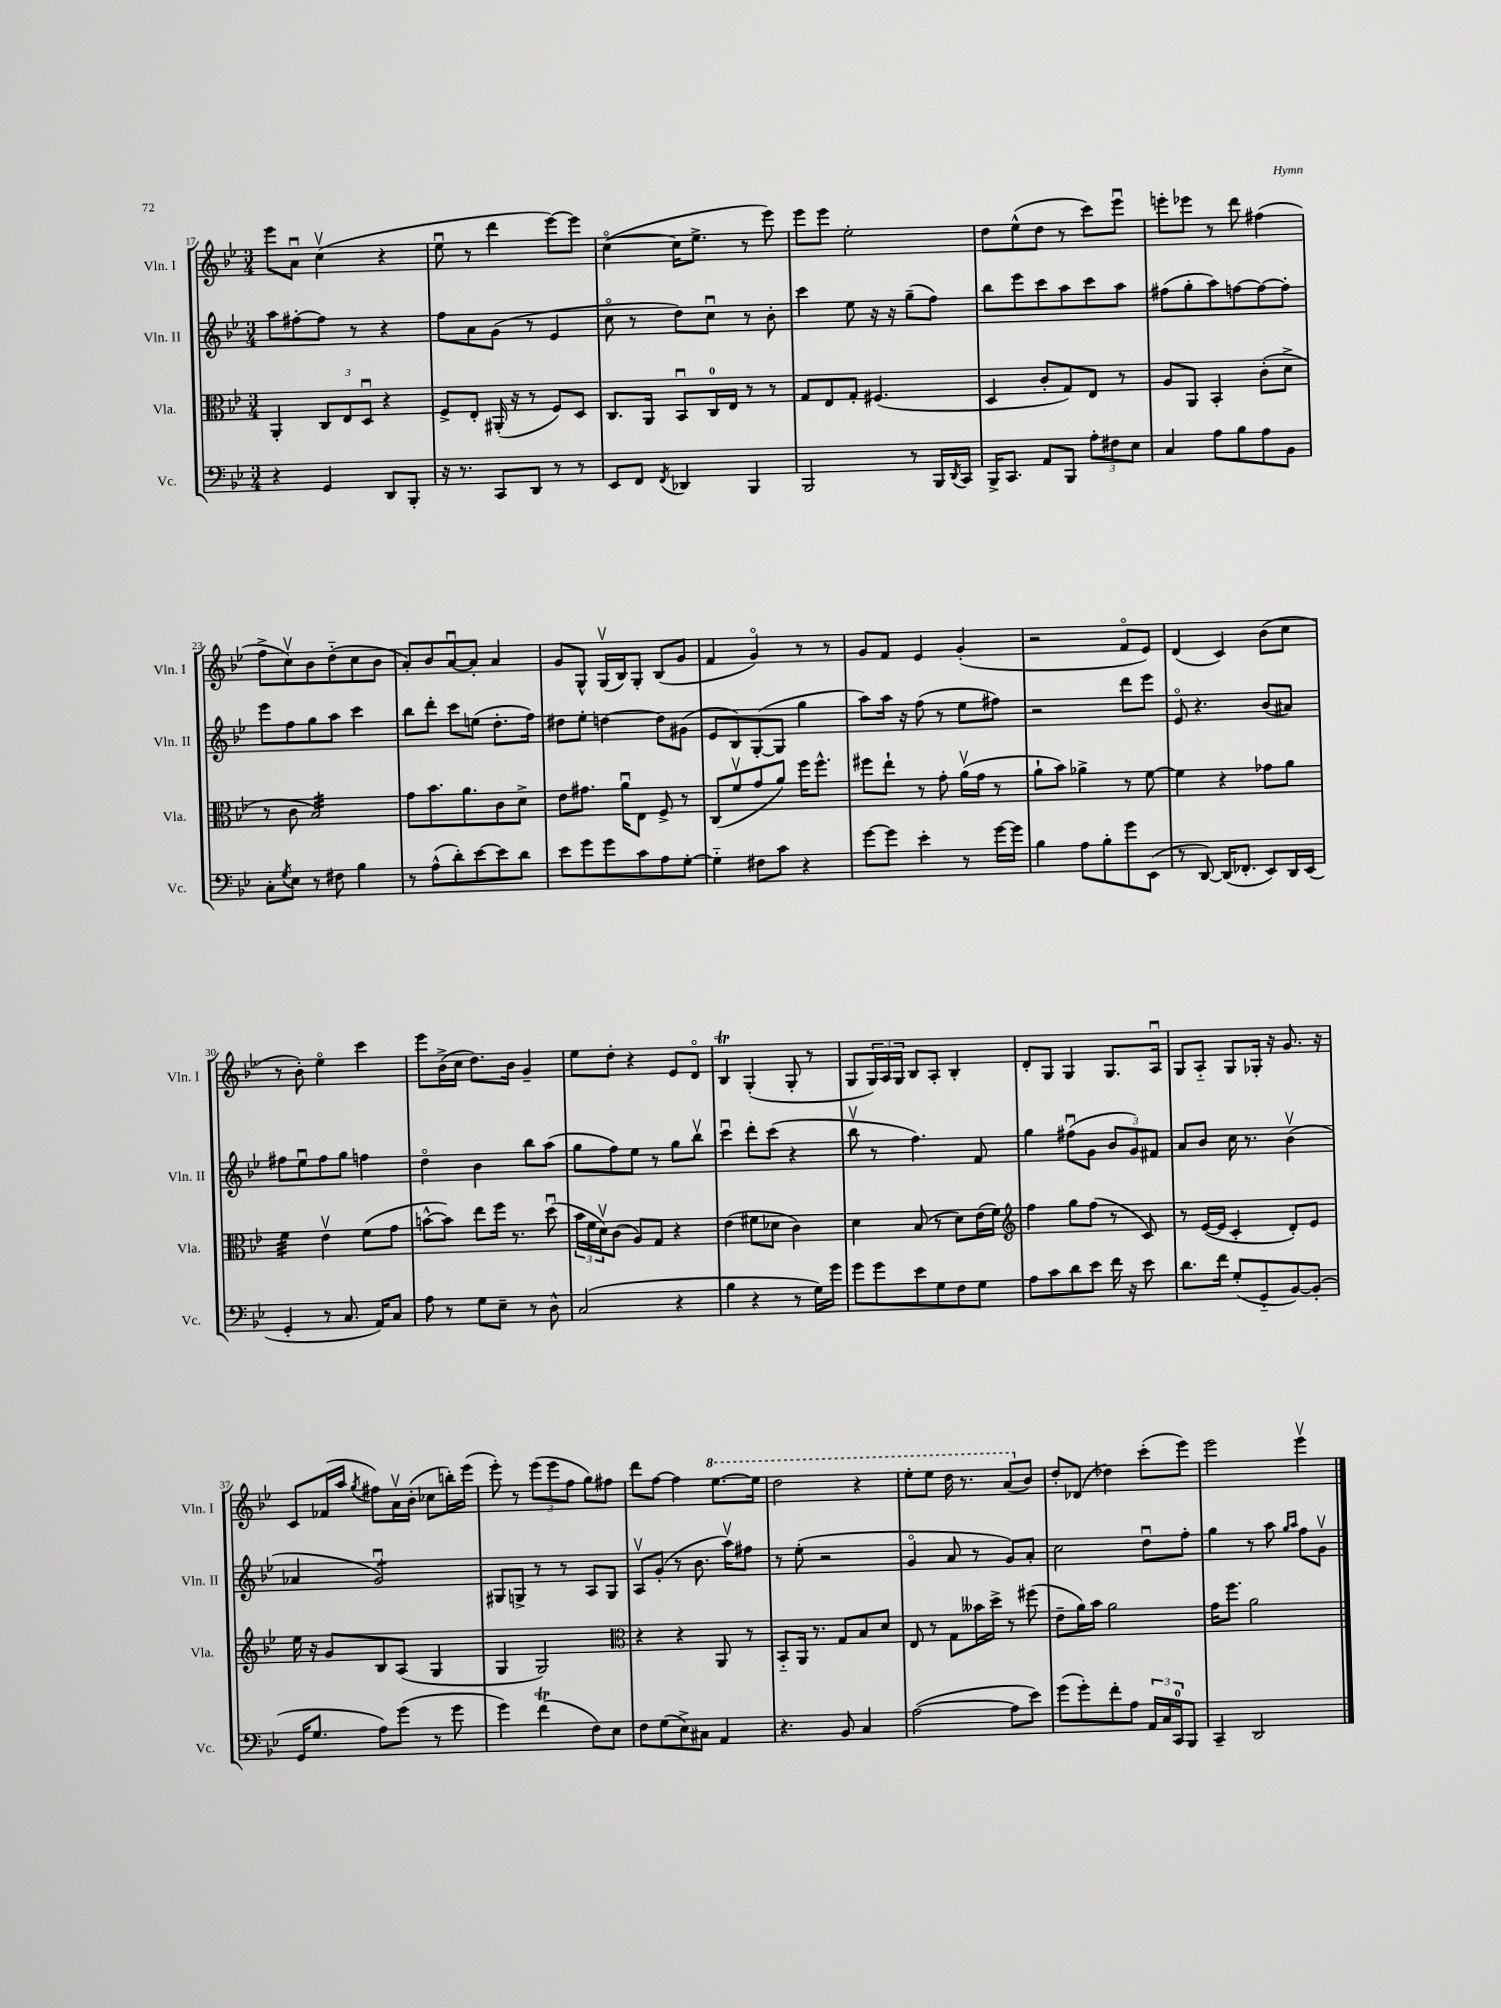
<<
\new StaffGroup <<
\new Staff = "s0" \with { instrumentName = "Vln. I" shortInstrumentName = "Vln. I" } {
    \clef treble \key bes \major \numericTimeSignature \time 3/4
    ees'''8 a'8\downbow c''4\upbow( r4 |
    ees''8\downbow r8 d'''4 ees'''8~) ees'''8 |
    c''4~\flageolet( c''16 ees''8.-> r8 ees'''8) |
    ees'''8 ees'''8 ees''2-. |
    d''8 ees''8-^( d''8 r8 c'''8) ees'''8\downbow |
    e'''8-. ees'''8 r8 d'''8 fis''4( |
    f''8-> c''8\upbow) bes'8 d''8-_( c''8 bes'8 |
    a'8-.) bes'8 a'8~\downbow a'8-. a'4 |
    g'8 g8-^ g16\upbow( bes16) g8-. bes8( g'8 |
    f'4 g'4\flageolet) r8 r8 |
    g'8 f'8 ees'4 g'4-.( |
    r2 f'8\flageolet ees'8) |
    d'4( c'4) bes'8( c''8 |
    r8 bes'8-.) ees''4\flageolet c'''4 |
    ees'''8 bes'16->( c''16 d''8.) bes'16 g'4-- |
    ees''8 d''8-. r4 ees'8 d'8\flageolet |
    bes4\trill g4-.( g8-. r8 |
    g8 \tuplet 3/2 { g16) a16 g16 } bes8 a8-. bes4-. |
    d'8-. g8 g4 g8. a16\downbow |
    g8 a8-_ g8 ges16-. r16 g'8. r16 |
    c'8 fes'16( a''16 \acciaccatura { g''8 } fis''8) a'16\upbow bes'16-.( ces''8 b''16-.) ees'''16( |
    ees'''8-.) r8 \tuplet 3/2 { ees'''8( ees'''8 f''8 } g''8) fis''8 |
    d'''8 f''8~ f''4 \ottava #1 ees'''8.~ ees'''16 |
    d'''2 r4 |
    ees'''8-. ees'''8 d'''16 r8. a''8( \ottava #0 bes'8) |
    d''8-. des'8( des''4) c'''8-.( ees'''8) |
    ees'''2 ees'''4\upbow \bar "|." |
}
\new Staff = "s1" \with { instrumentName = "Vln. II" shortInstrumentName = "Vln. II" } {
    \clef treble \key bes \major \numericTimeSignature \time 3/4
    a''8 fis''8~-. fis''8 r8 r4 |
    f''8 a'8 g'8( r8 ees'4 |
    c''8\flageolet r8 d''8) c''8\downbow r8 bes'8-. |
    c'''4 ees''8 r16 r16 g''8--( f''8) |
    bes''8 ees'''8 c'''8 a''8 c'''8 a''8 |
    fis''8( g''8-. a''8) f''8~ f''8~ f''8-. |
    ees'''8 f''8 g''8 a''8 c'''4 |
    bes''8 d'''8-. c'''8 e''8( d''8.-. f''16) |
    dis''8 ees''8-. d''4~ d''8 gis'8( |
    ees'8 bes8) g8~-.( g8 g''4 |
    a''8) a''16 r16 f''8( r8 ees''8 fis''8) |
    r2 d'''8 ees'''8 |
    ees'8\flageolet r4. bes'8( ais'8) |
    fis''8 ees''8\downbow fis''8 g''8 f''4 |
    d''4\flageolet bes'4 bes''8 a''8( |
    g''8 f''8) ees''8 r8 g''8 bes''8\upbow |
    c'''4\downbow d'''8-. c'''8( r4 |
    bes''8\upbow r8 f''4.) f'8 |
    g''4 fis''8\downbow( g'8 \tuplet 3/2 { bes'8 g'8) fis'8 } |
    a'8 bes'8 c''16 r8. bes'4\upbow( |
    aes'4 g'2:8\downbow) |
    gis8 g8-> r8 r8 a8 g8 |
    a8\upbow g'8-.( r8 bes'8. a''16\upbow) fis''8 |
    r8 ees''8-.( r2 |
    g'4\flageolet a'8 r8 g'8) a'8-. |
    c''2 d''8\downbow f''8-. |
    g''4 r8 a''8 \grace { g''16 a''16 } f''8 g'8\upbow \bar "|." |
}
\new Staff = "s2" \with { instrumentName = "Vla." shortInstrumentName = "Vla." } {
    \clef alto \key bes \major \numericTimeSignature \time 3/4
    a,4-. \tuplet 3/2 { c8 ees8 d8\downbow } r4 |
    f8-> ees8-. ais,16-.( r16 r8 f8) d8 |
    c8. a,16 bes,8\downbow c16-0 ees16 r8 r8 |
    g8 ees8 g8-. fis4.( |
    d4 c'8-. g8) ees8 r8 |
    a8 a,8 bes,4-. c'8-.( d'8-> |
    r8 c'8 bes2:32) |
    g'8 bes'8. a'8. c'8 d'8-> |
    ees'8 gis'8. a'16\downbow ees8 f8-> r8 |
    c8( f'8\upbow g'8 a'8) f''16 f''8.-^ |
    fis''8 ees''8-! r8 g'8-. a'16\upbow( g'16 r8 |
    a'8-! bes'8) aes'4-> r8 f'8~ |
    f'4 r4 ges'8 a'8 |
    f'4:32 ees'4\upbow f'8( g'8 |
    b'8~-^ b'8) ees''8 f''16 r8. d''8\downbow( |
    \tuplet 3/2 { bes'16 f'16 d'16\upbow) } c'8( a8) g8 r4 |
    ees'4( fis'8 des'8 c'4) |
    d'4 bes8( r8 d'8) ees'16( f'16) |
    \clef treble f''4 g''8 f''8( r8 c'8) |
    r8 ees'16~( ees'16 c'4-. d'8-.) ees'8 |
    ees''16 r16 g'8 bes8 a8( g4 |
    g4 g2) |
    \clef alto r4 r4 a,8 r8 |
    bes,8-_ a,16 r8. g8 bes8 d'8 |
    ees8 r8 g8 beses'16 d''16-> r8 fis''8( |
    ees'8-- a'16) bes'16 a'2 |
    g'16 f''8. a'2 \bar "|." |
}
\new Staff = "s3" \with { instrumentName = "Vc." shortInstrumentName = "Vc." } {
    \clef bass \key bes \major \numericTimeSignature \time 3/4
    r4 g,4 d,8 bes,,8-. |
    r16 r8. c,8 d,8 r8 r8 |
    ees,8 f,8 \acciaccatura { f,8 } des,4 bes,,4 |
    bes,,2 r8 bes,,16 \acciaccatura { d,8 } c,16 |
    bes,,16-> c,8. a,8 bes,,8 \tuplet 3/2 { a8-. fis8 ees8 } |
    c4 a8 bes8 a8 bes,8 |
    c8-. \acciaccatura { g8 } ees8 r8 fis8 bes4 |
    r8 a8-^( d'8-.) ees'8~ ees'8 d'8 |
    ees'8 g'8 g'8 c'8 a8 g8~-. |
    g4-_ fis8 c'8 r4 |
    g'8~ g'8 ees'4-. r8 g'16~ g'16 |
    bes4 a8 bes8-. g'8 ees,8( |
    r8 d,8~) d,16( fes,8.-. ees,8) d,16 ees,16( |
    g,4-. r8 c8. a,16) c8 |
    a8 r8 g8 ees8-- r8 d8-^ |
    c2( r4 |
    bes4 r4 r8 g16) g'16 |
    g'8 g'8 ees'8 g8 f8 g8 |
    a8 c'8 d'8 ees'8 f'16 r16 ees'8 |
    d'8. f'16 g8-.( g,8-_ bes,8~) bes,8-.( |
    g,16 g8. a8) g'8( r8 g'8 |
    g'4) f'4\trill( f8) ees8 |
    f8 g8( ees8->) cis8 a,4 |
    r4. bes,8 c4 |
    a2~( a8 ees'8) |
    g'8( g'8-.) f'8-. a8 \tuplet 3/2 { a,16 c16 c,16-0 } bes,,8 |
    c,4-- d,2 \bar "|." |
}
>>
>>
\layout { \context { \Score currentBarNumber = #17 } }
